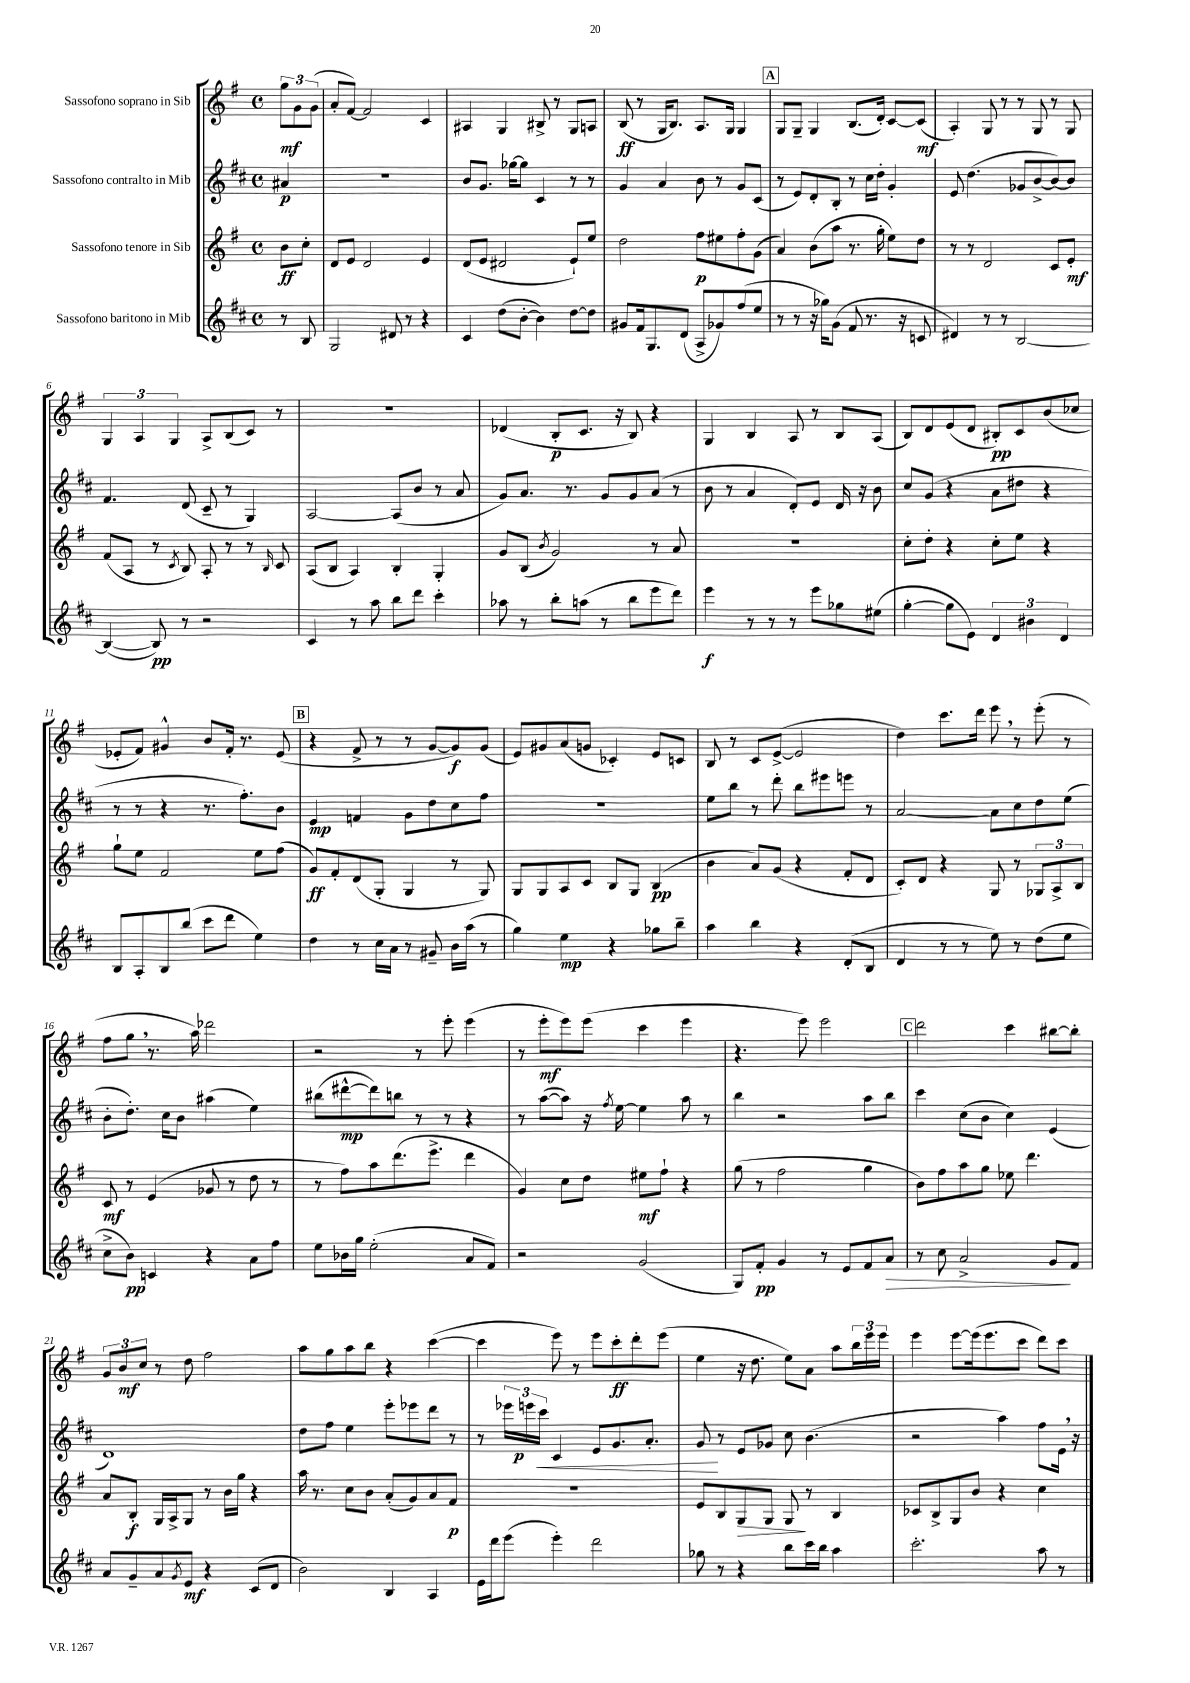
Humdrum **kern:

**kern	**dynam	**kern	**dynam	**kern	**dynam	**kern	**dynam
*part4	*part4	*part3	*part3	*part2	*part2	*part1	*part1
*staff4	*staff4	*staff3	*staff3	*staff2	*staff2	*staff1	*staff1
*I"Sassofono baritono in Mib	*	*I"Sassofono tenore in Sib	*	*I"Sassofono contralto in Mib	*	*I"Sassofono soprano in Sib	*
*clefG2	*	*clefG2	*	*clefG2	*	*clefG2	*
*k[f#c#]	*	*k[f#]	*	*k[f#c#]	*	*k[f#]	*
*M4/4	*	*M4/4	*	*M4/4	*	*M4/4	*
*met(c)	*	*met(c)	*	*met(c)	*	*met(c)	*
=	=	=	=	=	=	=	=
8r	.	8b\L	ff	4a#X/	p	12gg\L	mf
.	.	.	.	.	.	12g\	.
8B/	.	8cc'\J	.	.	.	.	.
.	.	.	.	.	.	(12g\J	.
=1	=1	=1	=1	=1	=1	=1	=1
2G/	.	8d/L	.	1r	.	8a'/L	.
.	.	8e/J	.	.	.	[8f#/J)	.
.	.	2d/	.	.	.	2f#/]	.
8d#X/	.	.	.	.	.	.	.
8r	.	.	.	.	.	.	.
4r	.	4e/	.	.	.	4c/	.
=2	=2	=2	=2	=2	=2	=2	=2
4c#/	.	(8d/L	.	8b/L	.	4A#X/	.
.	.	8e/J	.	8.g/J	.	.	.
(8dd\L	.	2d#X/	.	.	.	4G/	.
.	.	.	.	[16gg-X\KL	.	.	.
[8b'\J	.	.	.	8gg-\J]	.	.	.
4b\])	.	.	.	4c#/	.	8B#X^/	.
.	.	.	.	.	.	8r	.
[8dd\L	.	8e`/L)	.	8r	.	8G/L	.
8dd\J]	.	8ee/J	.	8r	.	8An/J	.
=3	=3	=3	=3	=3	=3	=3	=3
8g#X/L	.	2dd\	.	4g/	.	(8B/	ff
16f#/k	.	.	.	.	.	8r	.
8.G/	.	.	.	.	.	.	.
.	.	.	.	4a/	.	16G/KL	.
.	.	.	.	.	.	8.B/J)	.
(8d/J	.	.	.	.	.	.	.
8A^/L	.	8ff#\L	p	8b\	.	8.A/L	.
8g-X/)	.	8ee#X\	.	8r	.	.	.
.	.	.	.	.	.	16G/Jk	.
(8ff#/	.	8ff#'\	.	8g/L	.	4G/	.
8ee/J	.	(8g\J	.	(8c#/J	.	.	.
!!LO:REH:place=s1:t=A
=4	=4	=4	=4	=4	=4	=4	=4
8r	.	4a/)	.	8r	.	8G/L	.
8r	.	.	.	8e/L)	.	8G~/J	.
16r	.	(8b\L	.	8d'/	.	4G/	.
16gg-X\KL)	.	.	.	.	.	.	.
(8g\J	.	8aa\J	.	8B'/J	.	.	.
8f#/	.	8.r	.	8r	.	(8.B/L	.
8.r	.	.	.	16cc#\LL	.	.	.
.	.	16gg'\	.	16dd'\JJ	.	16d'/Jk)	.
.	.	8ee\L)	.	4g'/	.	[8c/L	.
16r	.	.	.	.	.	.	.
8cn/	.	8dd\J	.	.	.	(8c/J]	mf
=5	=5	=5	=5	=5	=5	=5	=5
4d#X/)	.	8r	.	8e/	.	4A'/)	.
.	.	8r	.	(4.dd\	.	.	.
8r	.	2d/	.	.	.	8G/	.
8r	.	.	.	.	.	8r	.
[2B/	.	.	.	8g-X/L	.	8r	.
.	.	.	.	[8b^/	.	8G/	.
.	.	8c/L	.	8b/_)	.	8r	.
.	.	8e'/J	mf	8b/J]	.	8G/	.
!!LO:LB:g=z
=6	=6	=6	=6	=6	=6	=6	=6
(4B/_	.	(8f#/L	.	4.f#/	.	6G/	.
.	.	8A/J	.	.	.	.	.
.	.	.	.	.	.	6A/	.
8B/])	pp	8r	.	.	.	.	.
.	.	.	.	.	.	6G/	.
.	.	8qc/	.	.	.	.	.
8r	.	8B/)	.	(8d/	.	.	.
2r	.	8A'/	.	8c#~/	.	8A^/L	.
.	.	8r	.	8r	.	(8B/	.
.	.	8r	.	4G/)	.	8c/J)	.
.	.	16qqB/	.	.	.	.	.
.	.	8c/	.	.	.	8r	.
=7	=7	=7	=7	=7	=7	=7	=7
4c#/	.	(8A/L	.	[2A/	.	1r	.
.	.	8B/J	.	.	.	.	.
8r	.	4A/)	.	.	.	.	.
8aa\	.	.	.	.	.	.	.
8bb\L	.	4B'/	.	(8A/L]	.	.	.
8ddd\J	.	.	.	8b/J	.	.	.
4ccc#'\	.	4G'/	.	8r	.	.	.
.	.	.	.	8a/	.	.	.
=8	=8	=8	=8	=8	=8	=8	=8
8aa-X\	.	8g/L	.	8g/L)	.	(4d-X/	.
8r	.	(8B/J	.	8.a/J	.	.	.
.	.	8qb/	.	.	.	.	.
8bb'\L	.	2g/)	.	.	.	8B'/L	p
.	.	.	.	8.r	.	.	.
(8aan\J	.	.	.	.	.	8.c/J	.
8r	.	.	.	8g/L	.	.	.
.	.	.	.	.	.	16r	.
8bb\L	.	.	.	8g/	.	8B/)	.
8eee\	.	8r	.	(8a/J	.	4r	.
8ddd\J)	.	8a/	.	8r	.	.	.
=9	=9	=9	=9	=9	=9	=9	=9
4eee\	f	1r	.	8b\	.	4G/	.
.	.	.	.	8r	.	.	.
8r	.	.	.	4a/	.	4B/	.
8r	.	.	.	.	.	.	.
8r	.	.	.	8d'/L)	.	8A/	.
8eee\L	.	.	.	8e/J	.	8r	.
8gg-X\	.	.	.	16d/	.	8B/L	.
.	.	.	.	16r	.	.	.
(8ee#X\J	.	.	.	8b\	.	(8A/J	.
=10	=10	=10	=10	=10	=10	=10	=10
[4gg'\	.	8cc'\L	.	8cc#/L	.	8B/L)	.
.	.	8dd'\J	.	(8g/J	.	8d/	.
8gg\L]	.	4r	.	4r	.	(8e/	.
8e\J)	.	.	.	.	.	8d/J	.
6d/	.	8cc'\L	.	8a\L	.	8B#X'/L)	pp
.	.	8ee\J	.	8dd#X\J	.	8c/	.
6b#X\	.	.	.	.	.	.	.
.	.	4r	.	4r	.	(8b/	.
6d/	.	.	.	.	.	.	.
.	.	.	.	.	.	8cc-X/J	.
!!LO:LB:g=z
=11	=11	=11	=11	=11	=11	=11	=11
8B/L	.	8gg`\L	.	8r	.	8e-X'/L	.
8A'/	.	8ee\J	.	8r	.	8f#/J)	.
8B/	.	2f#/	.	4r	.	4g#X^^/	.
(8bb/J	.	.	.	.	.	.	.
8ccc#\L	.	.	.	8.r	.	8b/L	.
8ddd\J	.	.	.	.	.	16f#'/Jk	.
.	.	.	.	8.ff#'\L)	.	8.r	.
4ee\)	.	8ee\L	.	.	.	.	.
.	.	(8ff#\J	.	8b\J	.	(8e-/	.
!!LO:REH:place=s1:t=B
=12	=12	=12	=12	=12	=12	=12	=12
4dd\	.	8g/L)	ff	4e/	mp	4r	.
.	.	8f#'/	.	.	.	.	.
8r	.	(8d/	.	4fn/	.	8f#^/	.
16cc#\LL	.	8G'/J	.	.	.	8r	.
16a\JJ	.	.	.	.	.	.	.
8r	.	4G/	.	8g\L	.	8r	.
8g#X~/	.	.	.	8dd\	.	[8g/L	.
16b\LL	.	8r	.	8cc#\	.	8g/])	f
(16aa\JJ	.	.	.	.	.	.	.
8r	.	8G/)	.	8ff#\J	.	(8g/J	.
=13	=13	=13	=13	=13	=13	=13	=13
4gg\)	.	8G/L	.	1r	.	8e/L)	.
.	.	8G/	.	.	.	8g#X/	.
4ee\	mp	8A/	.	.	.	(8a/	.
.	.	8c/J	.	.	.	8gn/J	.
4r	.	8B/L	.	.	.	4c-X'/)	.
.	.	8G/J	.	.	.	.	.
8gg-X\L	.	(4B/	pp	.	.	8e/L	.
8bb~\J	.	.	.	.	.	8cn/J	.
=14	=14	=14	=14	=14	=14	=14	=14
4aa\	.	4b\	.	8ee\L	.	8B/	.
.	.	.	.	8bb\J	.	8r	.
4bb\	.	8a/L)	.	8r	.	8c/L	.
.	.	(8g/J	.	8ddd'\	.	([8e^/J	.
4r	.	4r	.	8bb\L	.	2e/]	.
.	.	.	.	8eee#X\	.	.	.
(8d'/L	.	8f#'/L	.	8eeen\J	.	.	.
8B/J	.	8d/J	.	8r	.	.	.
=15	=15	=15	=15	=15	=15	=15	=15
4d/	.	8c'/L)	.	[2a/	.	4dd\)	.
.	.	8d/J	.	.	.	.	.
8r	.	4r	.	.	.	8.ccc\L	.
8r	.	.	.	.	.	.	.
.	.	.	.	.	.	16ddd\Jk	.
8ee\)	.	8G/	.	8a\L]	.	8eee,\	.
8r	.	8r	.	8cc#\	.	8r	.
(8dd\L	.	12G-X/L	.	8dd\	.	(8eee'\	.
.	.	12A^/	.	.	.	.	.
8ee\J	.	.	.	(8ee\J	.	8r	.
.	.	12B/J	.	.	.	.	.
!!LO:LB:g=z
=16	=16	=16	=16	=16	=16	=16	=16
8cc#^\L	.	8c/	mf	8b'\L	.	8ff#\L	.
8b\J)	pp	8r	.	8.dd'\J)	.	8gg,\J	.
4cn/	.	(4e/	.	.	.	8.r	.
.	.	.	.	16cc#\KL	.	.	.
.	.	.	.	8b\J	.	.	.
.	.	.	.	.	.	16aa\)	.
4r	.	8g-X/	.	(4aa#X\	.	2ddd-X\	.
.	.	8r	.	.	.	.	.
8a\L	.	8dd\	.	4ee\)	.	.	.
8ff#\J	.	8r	.	.	.	.	.
=17	=17	=17	=17	=17	=17	=17	=17
8ee\L	.	8r	.	(8bb#X\L	.	2r	.
16b-X\L	.	8ff#\L)	.	[8ddd#X^^\	mp	.	.
16gg\JJ	.	.	.	.	.	.	.
(2ee'\	.	8aa\	.	8ddd#\])	.	.	.
.	.	(8.ddd\	.	8bbn\J	.	.	.
.	.	.	.	8r	.	8r	.
.	.	8.eee^\J	.	.	.	.	.
.	.	.	.	8r	.	8eee'\	.
8a/L	.	4ddd\	.	4r	.	(4eee\	.
8f#/J)	.	.	.	.	.	.	.
=18	=18	=18	=18	=18	=18	=18	=18
2r	.	4g/)	.	8r	.	8r	.
.	.	.	.	([8aa\L	.	8eee'\L	mf
.	.	8cc\L	.	8aa\J])	.	8eee\)	.
.	.	8dd\J	.	16r	.	(8eee\J	.
.	.	.	.	8qff#/	.	.	.
.	.	.	.	[16ee\	.	.	.
(2g/	.	8ee#X\L	mf	4ee\]	.	4ccc\	.
.	.	8ff#`\J	.	.	.	.	.
.	.	4r	.	8aa\	.	4eee\	.
.	.	.	.	8r	.	.	.
=19	=19	=19	=19	=19	=19	=19	=19
8G/L)	.	(8gg\	.	4bb\	.	4.r	.
8f#'/J	pp	8r	.	.	.	.	.
4g/	.	2ff#\	.	2r	.	.	.
.	.	.	.	.	.	8eee\)	.
8r	.	.	.	.	.	2eee\	.
8e/L	.	.	.	.	.	.	.
8f#/	.	4gg\	.	8aa\L	.	.	.
!	!LO:HP:b	!	!	!	!	!	!
8a/J	>	.	.	8bb\J	.	.	.
!!LO:REH:place=s1:t=C
=20	=20	=20	=20	=20	=20	=20	=20
8r	.	8b\L)	.	4ccc#\	.	2ddd\	.
8cc#\	.	8ff#\	.	.	.	.	.
2a^/	.	8aa\	.	(8cc#\L	.	.	.
.	.	8gg\J	.	8b\J	.	.	.
.	.	8ee-X\	.	4cc#\)	.	4ccc\	.
.	.	4.ddd\	.	.	.	.	.
8g/L	.	.	.	(4e/	.	[8bb#X\L	.
8f#/J	]	.	.	.	.	8bb#'\J]	.
!!LO:LB:g=z
=21	=21	=21	=21	=21	=21	=21	=21
8a/L	.	8a/L	.	1d)	.	12g/L	.
.	.	.	.	.	.	12b/	mf
8g~/	.	8B'/J	f	.	.	.	.
.	.	.	.	.	.	12cc/J	.
8a/	.	16G/LL	.	.	.	8r	.
.	.	16A^/J	.	.	.	.	.
8qg/	.	.	.	.	.	.	.
8e/J	mf	8G/J	.	.	.	8dd\	.
4r	.	8r	.	.	.	2ff#\	.
.	.	16b\LL	.	.	.	.	.
.	.	16gg\JJ	.	.	.	.	.
(8c#/L	.	4r	.	.	.	.	.
8d/J	.	.	.	.	.	.	.
=22	=22	=22	=22	=22	=22	=22	=22
2b\)	.	16aa\	.	8dd\L	.	8aa\L	.
.	.	8.r	.	.	.	.	.
.	.	.	.	8ff#\J	.	8gg\	.
.	.	8cc\L	.	4ee\	.	8aa\	.
.	.	8b\J	.	.	.	8bb\J	.
4B/	.	(8a'/L	.	8eee'\L	.	4r	.
.	.	8g/)	.	8eee-X\	.	.	.
4A/	.	8a/	.	8ddd\J	.	([4ccc\	.
.	.	8f#/J	p	8r	.	.	.
=23	=23	=23	=23	=23	=23	=23	=23
16e\LL	.	1r	.	8r	.	4ccc\]	.
16ddd\J	.	.	.	.	.	.	.
(8eee\J	.	.	.	24eee-X\LL	.	.	.
.	.	.	.	24eeen\	p	.	.
!	!	!	!	!	!LO:HP:b	!	!
.	.	.	.	24ccc#\JJ	<	.	.
4eee'\)	.	.	.	4c#/	.	8eee\)	.
.	.	.	.	.	.	8r	.
2ddd\	.	.	.	8e/L	.	8eee\L	.
.	.	.	.	8.g/	.	8ccc'\	ff
.	.	.	.	.	.	8ddd'\	.
.	.	.	.	8.a'/J	.	.	.
.	.	.	.	.	.	(8eee\J	.
=24	=24	=24	=24	=24	=24	=24	=24
8gg-X\	.	8e/L	.	8g/	.	4ee\	.
8r	.	8B/	.	8r	[	.	.
!	!	!	!LO:HP:b	!	!	!	!
4r	.	8G/	>	8e/L	.	16r	.
.	.	.	.	.	.	8.dd\	.
.	.	8G/J	.	8g-X/J	.	.	.
8bb\L	.	8G/	.	8cc#\	.	8ee\L)	.
16ccc#\L	.	8r	]	(4.b\	.	8a\J	.
16bb\JJ	.	.	.	.	.	.	.
4aa\	.	4B/	.	.	.	8aa\L	.
.	.	.	.	.	.	24bb\L	.
.	.	.	.	.	.	24eee\	.
.	.	.	.	.	.	24eee\JJ	.
=25	=25	=25	=25	=25	=25	=25	=25
2.ccc#'\	.	8c-X/L	.	2r	.	4eee\	.
.	.	8B^/	.	.	.	.	.
.	.	8G/	.	.	.	[8eee\L	.
.	.	8b/J	.	.	.	(16eee\k]	.
.	.	.	.	.	.	8.eee\	.
.	.	4r	.	4aa\)	.	.	.
.	.	.	.	.	.	8ccc\J	.
8aa\	.	4cc\	.	8ff#\L	.	8ddd\L)	.
8r	.	.	.	16e,\Jk	.	8ccc\J	.
.	.	.	.	16r	.	.	.
==	==	==	==	==	==	==	==
*-	*-	*-	*-	*-	*-	*-	*-
